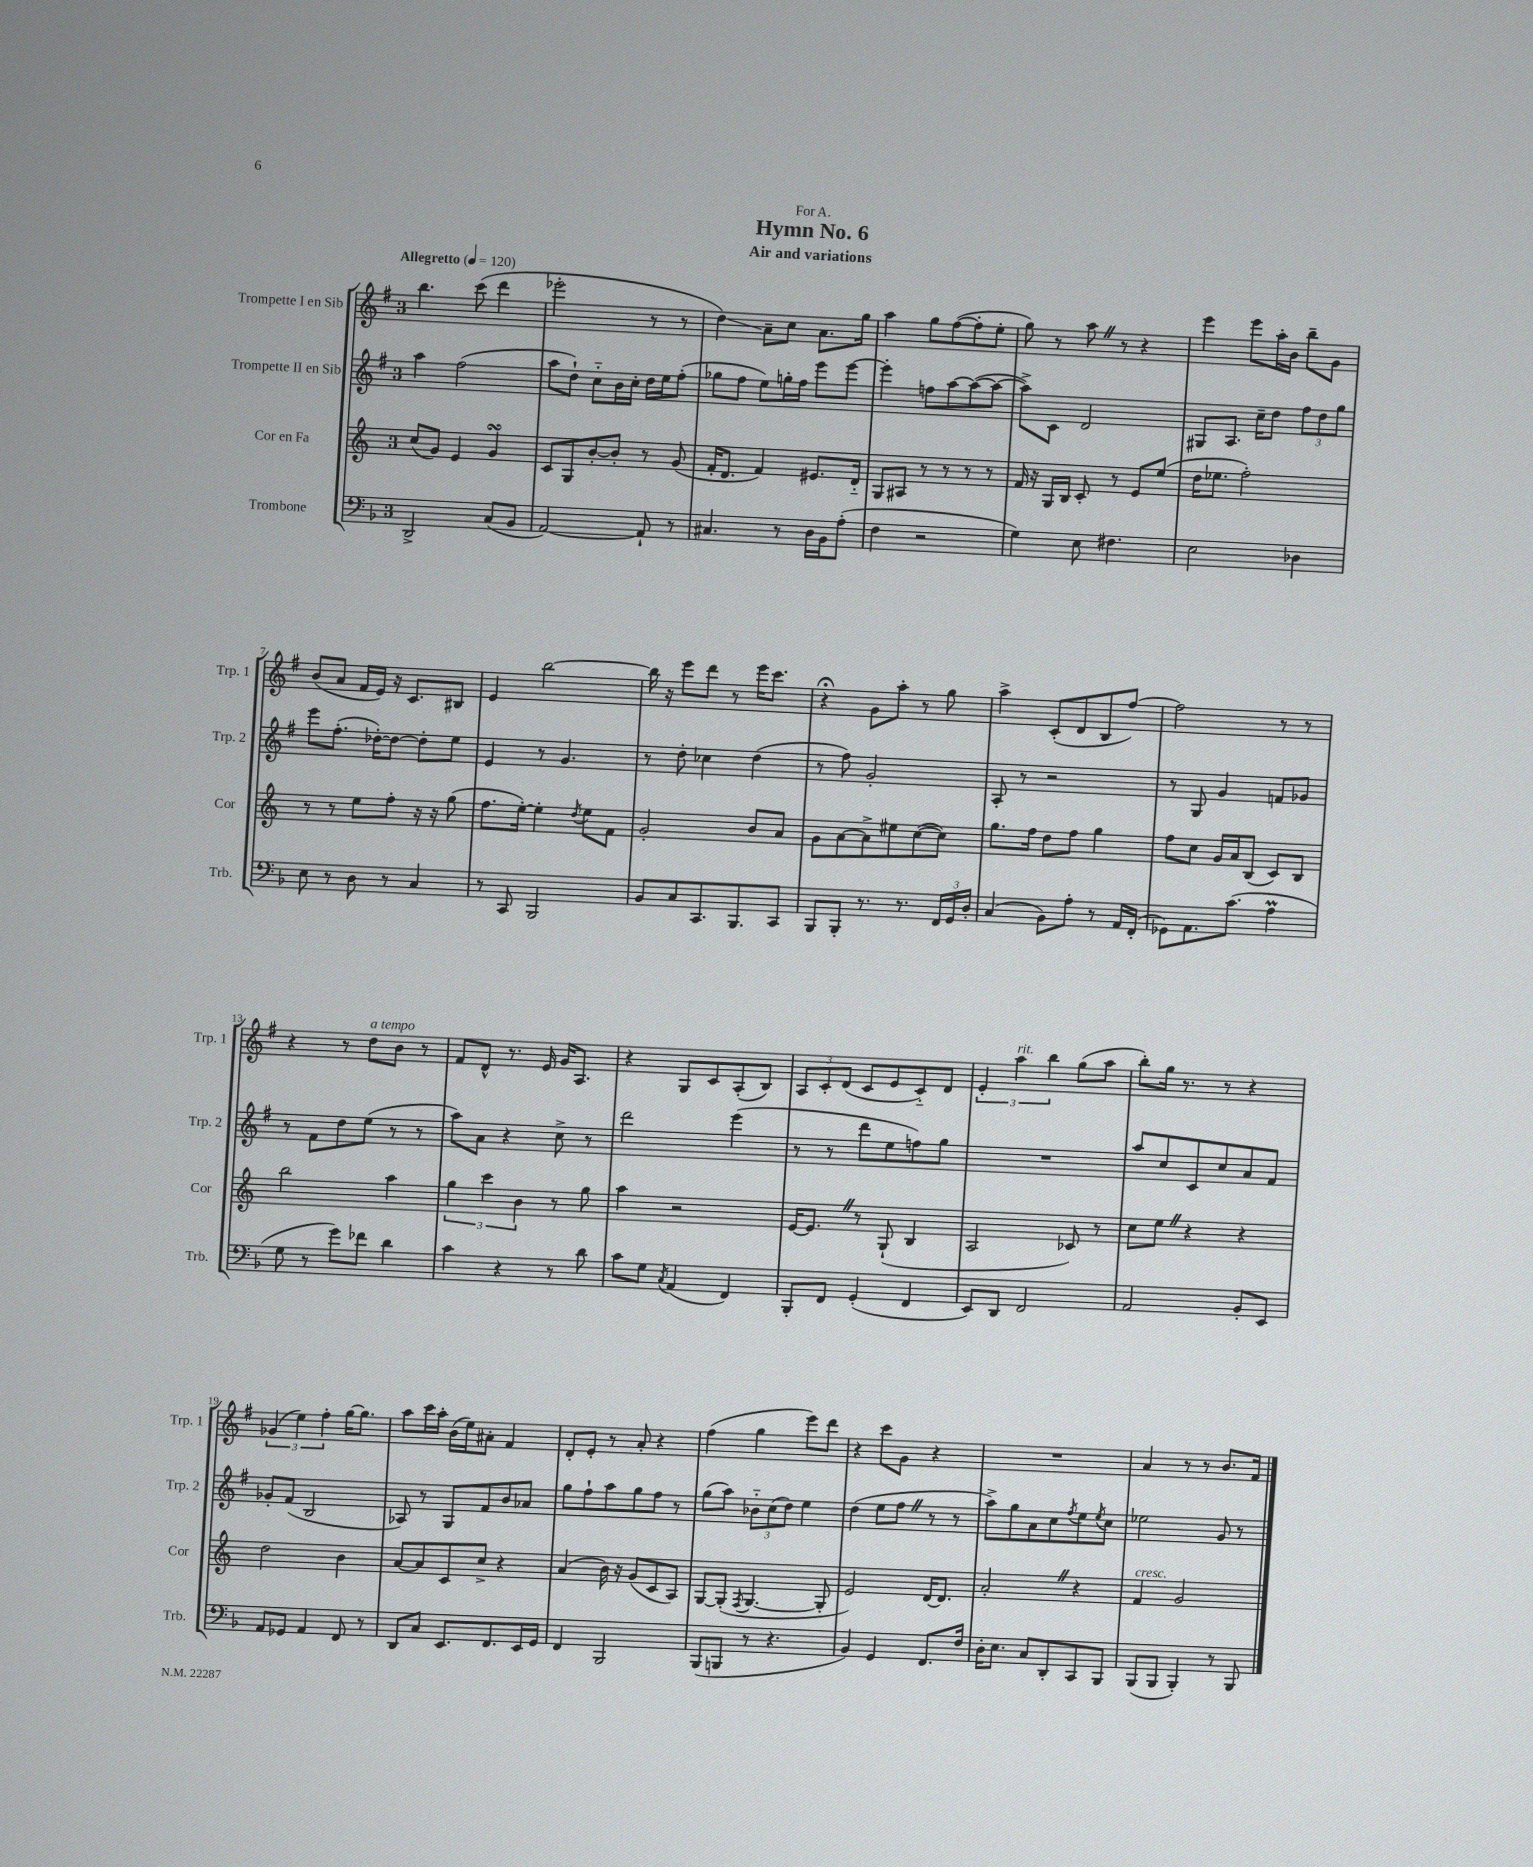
\header { title = "Hymn No. 6" subtitle = "Air and variations" dedication = "For A." }
<<
\new StaffGroup <<
\new Staff = "s0" \with { instrumentName = "Trompette I en Sib" shortInstrumentName = "Trp. 1" } {
    \clef treble \key g \major \once \override Staff.TimeSignature.style = #'single-digit \time 3/4 \tempo "Allegretto" 4 = 120
    b''4. c'''8( d'''4 |
    ees'''2-. r8 r8 |
    d''4\glissando) a'8-- c''8 a'8. g''16 |
    a''4 g''8 fis''8~( fis''8-. e''8-. |
    g''8) r8 a''8 \once \override BreathingSign.text = \markup { \musicglyph "scripts.caesura.straight" } \breathe r8 r4 |
    e'''4 e'''8 a''16-. b'16 b''8-- g'8 |
    b'8( a'8 fis'16 e'16) r16 c'8. bis8 |
    e'4 b''2~ |
    b''16 r16 e'''8 d'''8 r8 e'''16 c'''8. |
    r4\fermata g'8 a''8-. r8 g''8 |
    a''4-> c'8-.( d'8 b8 fis''8~) |
    fis''2 r8 r8 |
    r4 r8 d''8^\markup { \italic "a tempo" } b'8 r8 |
    fis'8 d'8-^ r8. e'16 g'16 a8. |
    r4 g8 c'8 a8-.( b8) |
    \tuplet 3/2 { a8 c'8-. d'8( } c'8 e'8 c'8-_) d'8 |
    \tuplet 3/2 { e'4-. a''4^\markup { \italic "rit." } b''4 } g''8( a''8 |
    b''8-.) g''16 r8. r8 r4 |
    \tuplet 3/2 { ges'4( e''4) fis''4-. } g''16~ g''8. |
    a''8 c'''16 a''16-. b'16( e''16) ais'8-. fis'4 |
    d'8-. e'8-. r8 a'8-. r4 |
    fis''4( g''4 e'''8) d'''8 |
    r4 c'''8 g'8 r4 |
    R2. |
    a'4 r8 r8 b'8. fis'16 \bar "|." |
}
\new Staff = "s1" \with { instrumentName = "Trompette II en Sib" shortInstrumentName = "Trp. 2" } {
    \clef treble \key g \major \once \override Staff.TimeSignature.style = #'single-digit \time 3/4
    a''4 fis''2( |
    a''8 d''8-!) c''8-_ b'16 c''16-. d''16 e''16 fis''8-.( |
    ges''8 fis''8 e''8) g''16-. fis''16 e'''8 e'''8~ |
    e'''4-. f''8 a''8~ a''8~( a''8~ |
    a''8->) c'8 d'2 |
    gis8 a8. c''16-- d''8 \tuplet 3/2 { fis''8 d''8 g''8 } |
    e'''8 fis''8.-.( des''16~-.) des''8~ des''8-. e''8 |
    e'4 r8 g'4. |
    r8 d''8-. ces''4 d''4( |
    r8 fis''8) g'2-. |
    a8-. r8 r2 |
    r8 g8 g'4 f'8 ges'8 |
    r8 fis'8 d''8 e''8( r8 r8 |
    a''8) a'8 r4 c''8-> r8 |
    d'''2 e'''4( |
    r8 r8 d'''8 e''8 f''8) g''8 |
    R2. |
    a''8 c''8 c'8 c''8 a'8 fis'8 |
    ges'8-. fis'8( b2 |
    aes8) r8 g8 fis'8 b'8 aes'8 |
    g''8 fis''8-! a''8 g''8 fis''8 r8 |
    g''8( a''8) \tuplet 3/2 { bes'8-_ c''8( d''8) } e''4 |
    d''4( e''8 fis''8 \once \override BreathingSign.text = \markup { \musicglyph "scripts.caesura.straight" } \breathe r8 r8 |
    a''8->) g''8 a'8 c''8 \acciaccatura { fis''8 } e''8 \acciaccatura { e''8 } c''8 |
    ees''2 g'8 r8 \bar "|." |
}
\new Staff = "s2" \with { instrumentName = "Cor en Fa" shortInstrumentName = "Cor" } {
    \clef treble \key c \major \once \override Staff.TimeSignature.style = #'single-digit \time 3/4
    c''8( g'8) e'4 g'4\turn |
    c'8 g8 b'8~-. b'8-. r8 g'8( |
    f'16-. d'8. f'4) eis'8. d'16-_ |
    g8 ais8 r8 r8 r8 r8 |
    f'16 r16 g16 b16 c'8-. r8 e'8 e''8( |
    d''16 ees''8. f''2-.) |
    r8 r8 e''8 f''8-. r16 r16 g''8( |
    f''8. e''16~-.) e''4-. \acciaccatura { d''8 } e''8 f'8 |
    g'2-. b'8 a'8 |
    g'8 a'8~ a'8-> eis''8 c''8~( c''8) |
    g''8. f''16 d''8 f''8 g''4 |
    f''8 c''8 g'16 a'16 b8( c'8) b8 |
    b''2 a''4 |
    \tuplet 3/2 { g''4 c'''4 b'4 } r8 g''8 |
    a''4 r2 |
    e'16~ e'8. \once \override BreathingSign.text = \markup { \musicglyph "scripts.caesura.straight" } \breathe r8 g8-!( b4 |
    a2 ces'8) r8 |
    c''8 e''8 \once \override BreathingSign.text = \markup { \musicglyph "scripts.caesura.straight" } \breathe r4 r4 |
    d''2 b'4 |
    a'8~ a'8 c'8 c''8-> r4 |
    a'4( b'16) r16 g'8( c'8 a8) |
    g8~ g8-.( \acciaccatura { f8 } g4.~ g8-. |
    e'2) d'16~ d'8. |
    a'2-. \once \override BreathingSign.text = \markup { \musicglyph "scripts.caesura.straight" } \breathe r4 |
    f'4^\markup { \italic "cresc." } g'2 \bar "|." |
}
\new Staff = "s3" \with { instrumentName = "Trombone" shortInstrumentName = "Trb." } {
    \clef bass \key f \major \once \override Staff.TimeSignature.style = #'single-digit \time 3/4
    d,2-> c8( bes,8 |
    a,2~) a,8-! r8 |
    cis4. r8 d16 bes,16 a8-.( |
    f4 r2 |
    g4) e8 fis4. |
    e2 des4 |
    e8 r8 d8 r8 c4 |
    r8 c,8 bes,,2 |
    bes,8 c8 c,8. bes,,8. c,8 |
    bes,,8 bes,,8-. r8. r8. \tuplet 3/2 { f,16 g,16 d16-. } |
    c4( bes,8) a8-. r8 a,16 f,16-.( |
    ges,8) a,8. c'8.( a4\prall |
    g8 r8 g'8) fes'8 d'4 |
    c'4 r4 r8 d'8 |
    c'8 g8 \acciaccatura { c8 } a,4( f,4) |
    bes,,8-. f,8 g,4-.( f,4 |
    e,8) d,8 f,2 |
    a,2 bes,8-. e,8 |
    a,8 ges,8 a,4 f,8 r8 |
    d,8 c8 e,8. f,8. e,16 g,16 |
    f,4 bes,,2 |
    bes,,8( b,,8 r8 r4. |
    bes,4) g,4 f,8. f16 |
    d16-. e8. c8 d,8-. c,8 bes,,8 |
    bes,,8( bes,,8 bes,,4-.) r8 bes,,8 \bar "|." |
}
>>
>>
